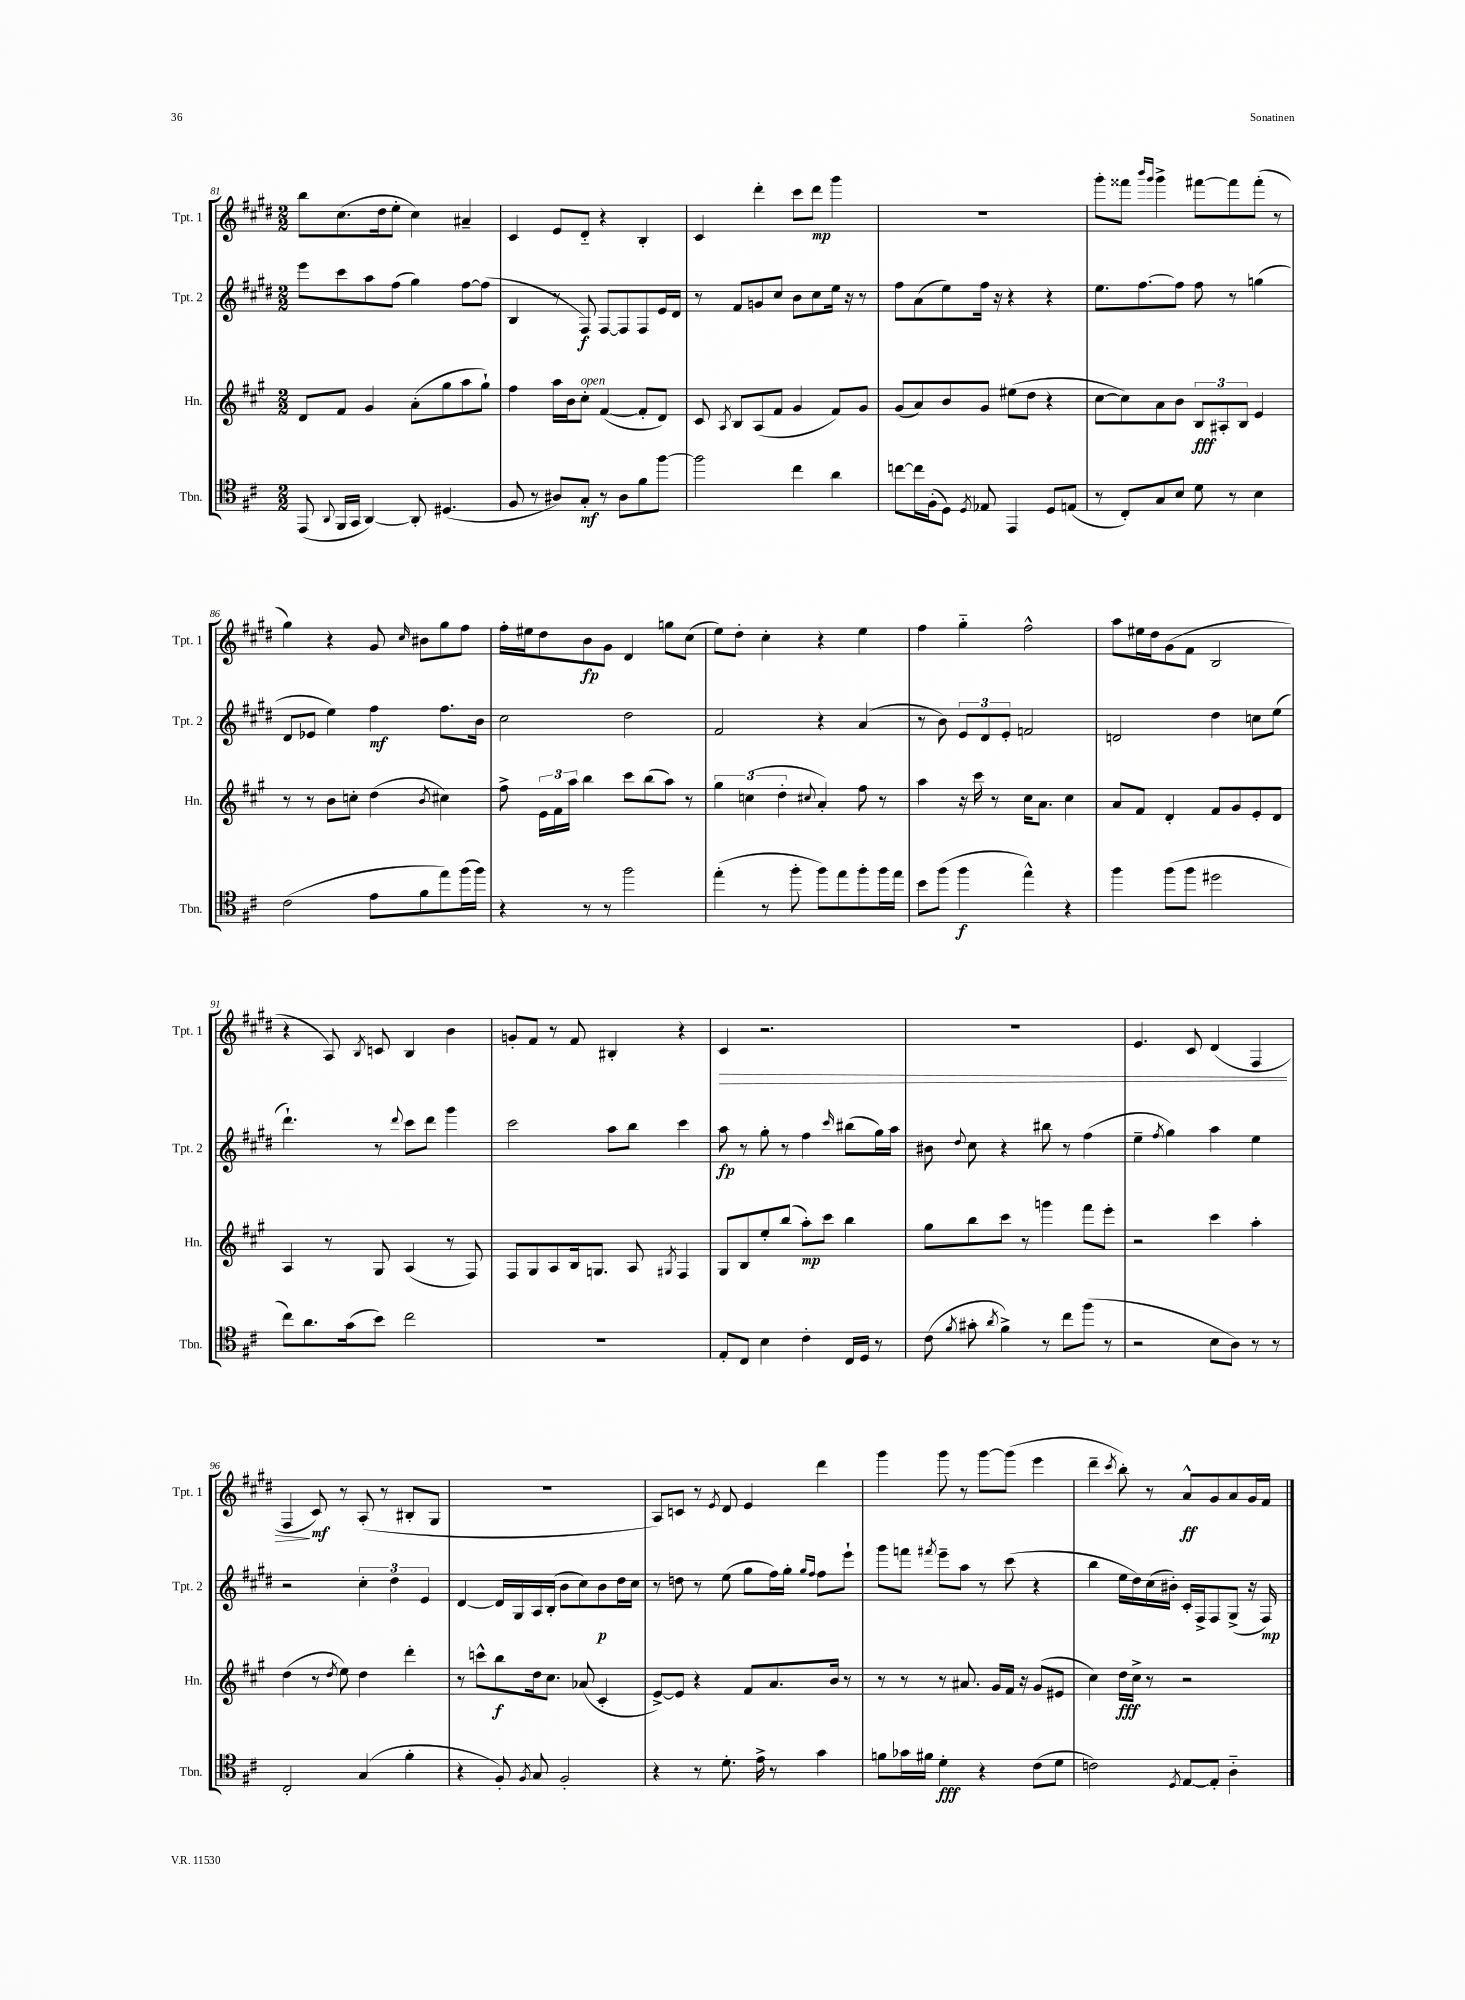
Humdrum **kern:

**kern	**kern	**kern	**kern
*staff4	*staff3	*staff2	*staff1
*clefC4	*clefG2	*clefG2	*clefG2
*k[f#c#]	*k[f#c#g#]	*k[f#c#g#d#]	*k[f#c#g#d#]
*M2/2	*M2/2	*M2/2	*M2/2
(8EE	8d	8eee	8bb
8qqAA	.	.	.
16FF#	8f#	8ccc#	(8.cc#
16GG	.	.	.
[4AA)	4g#	8aa	.
.	.	.	16dd#
.	.	(8ff#	8ee'
8AA']	(8a'	4gg#)	4cc#)
(4.D#	8gg#	.	.
.	8aa	[8ff#	4a#~
.	8gg#`)	(8ff#]	.
=	=	=	=
8F#	4ff#	4B	4c#
8r	.	.	.
8A#)	16aa	8r	8e
.	16b	.	.
8G'	8cc#'	8F#)	8d#'~
8r	([4f#	[8F#	4r
8A#	.	8F#]	.
8f#	8f#']	8F#	4B'
[8ff#	8d)	16e	.
.	.	16d#	.
=	=	=	=
2ff#]	8c#	8r	4c#
.	8qA	.	.
.	8B	8f#	.
.	(8A	8g	4ddd#'
.	8f#	8cc#	.
4cc#	4g#	8b	8ccc#
.	.	8cc#	8ddd#
4a	8f#)	16ee	4ggg#
.	.	16r	.
.	8g#	8r	.
=	=	=	=
[8cc	(8g#	8ff#	1r
16cc]	8a)	(8a	.
(16F#'	.	.	.
8D)	8b	8ee)	.
8qD	.	.	.
8E-	8g#	16ff#	.
.	.	16r	.
4EE	(8ee#	4r	.
.	8dd	.	.
8D	4r	4r	.
(8E	.	.	.
=	=	=	=
8r	[8cc#	8.ee	8ggg#'
8C#')	8cc#])	.	8fff##
.	.	[8.ff#	.
.	.	.	16qqbbb
.	.	.	16qqggg#
8G	8a	.	4ggg#^
8B	8b	8ff#]	.
8d	12B	8ff#	[8fff#
.	12A#'	.	.
8r	.	8r	8fff#]
.	12B	.	.
4B	4e	(4gg	(8fff#'
.	.	.	8r
=	=	=	=
(2c#	8r	8d#	4gg#)
.	8r	8e-	.
.	8b	4ee)	4r
.	8cc'	.	.
8e	(4dd	4ff#	8g#
.	.	.	16qqcc#
8f#	.	.	8b#
.	8qb	.	.
8ee)	4cc#)	8.ff#	8gg#
(16ff#	.	.	8ff#
16ff#)	.	16b	.
=	=	=	=
4r	8ff#^	2cc#	16ff#'
.	.	.	16ee#
.	24e	.	8dd#
.	24f#	.	.
.	24aa	.	.
8r	4bb	.	8b
8r	.	.	8g#
2ff#	8ccc#	2dd#	4d#
.	(8bb	.	.
.	8aa)	.	8gg
.	8r	.	(8cc#
=	=	=	=
(4ee'	6gg#	2f#	8ee)
.	.	.	8dd#'
.	(6cc	.	.
8r	.	.	4cc#'
.	6dd'	.	.
8ff#'	.	.	.
.	8qqcc#	.	.
8ff#)	4a')	4r	4r
8ee	.	.	.
8ff#'	8ff#	(4a	4ee
16ff#	8r	.	.
16ee	.	.	.
=	=	=	=
8b	4aa	8r	4ff#
(8ff#	.	8b)	.
4ff#	16r	12e	4gg#'~
.	16ccc#	.	.
.	.	12d#	.
.	8r	.	.
.	.	12e'	.
4ee^^)	16cc#	2f	2ff#^^
.	8.a	.	.
4r	4cc#	.	.
=	=	=	=
4ff#	8a	2d	8aa
.	8f#	.	16ee#
.	.	.	16dd#
(8ff#	4d'	.	(8g#
8ff#	.	.	8f#
2dd#	8f#	4dd#	2B
.	8g#	.	.
.	8e'	8cc	.
.	8d	(8ee	.
=	=	=	=
8cc#)	4A	4.ddd#`)	4r
8.a	.	.	.
.	8r	.	8A)
(16g	.	.	.
.	.	.	8qB
8b)	8G#	8r	8c
.	.	8qqddd#	.
2cc#	(4A	8ccc#	4B
.	.	8ddd#	.
.	8r	4ggg#	4b
.	8F#)	.	.
=	=	=	=
1r	8F#	2ccc#	8g'
.	8G#	.	8f#
.	8A	.	8r
.	16B	.	8f#
.	8.G	.	.
.	.	8aa	4B#'
.	8A	8bb	.
.	8qG#	.	.
.	4F#	4ccc#	4r
=	=	=	=
8E'	8G#	8aa	4c#
8C#	8B	8r	.
4B	8ee'	8gg#'	2.r
.	(8bb	8r	.
4c#'	8aa')	4ff#	.
.	8ccc#	.	.
.	.	16qqccc#	.
16C#	4bb	(8bb#	.
16D	.	.	.
8r	.	16gg#)	.
.	.	16aa	.
=	=	=	=
(8c#	8gg#	8b#	1r
8qf#	.	8qqdd#	.
8g#'	8bb	8cc#	.
8qa	.	.	.
4f#^)	8ccc#	4r	.
.	8r	.	.
8r	4ggg	8bb#	.
8cc#	.	8r	.
(8ff#	8fff#	(4ff#	.
8r	8eee'	.	.
=	=	=	=
2r	2r	4ee~	4.e
.	.	8qff#	.
.	.	4gg#)	.
.	.	.	8c#
8B	4ccc#	4aa	(4d#
8A)	.	.	.
8r	4aa'	4ee	4F#
8r	.	.	.
=	=	=	=
2C#'	(4dd	2r	4F#
.	8r	.	8c#)
.	8qdd	.	.
.	8ee)	.	8r
(4G	4dd	6cc#'	(8A'
.	.	.	8r
.	.	6dd#	.
4f#'	4ddd'	.	8B#'
.	.	6e	.
.	.	.	8G#
=	=	=	=
4r	8r	[4d#	1r
.	8ccc^^	.	.
8F#')	8bb	16d#]	.
.	.	16G#	.
8qF#	.	.	.
8G	16dd	16A	.
.	8.cc#	(16B'	.
2F#'	.	8b	.
.	(8a-	8cc#)	.
.	4c#'	8b	.
.	.	16dd#	.
.	.	16cc#	.
=	=	=	=
4r	[8e^)	8r	8A)
.	8e]	8dd	8c
8r	4r	8r	8r
.	.	.	8qe
8.d'	.	(8ee	8d#
.	8f#	8gg#	4e
16e^	.	.	.
8r	8.a	16ff#)	.
.	.	16gg#'	.
.	.	16qqgg#	.
.	.	16qqff#	.
4g	.	8ff#	4ddd#
.	16b	.	.
.	8r	8eee`	.
=	=	=	=
8f	8r	8ggg#	4ggg#
16g-	8r	8fff	.
16f#	.	.	.
.	.	8qfff#	.
4d'	8r	8eee~	8ggg#
.	8.a#	8aa	8r
4r	.	8r	[8ggg#
.	16g#	.	.
.	16f#	(8ccc#	(8ggg#]
.	16r	.	.
(8c#	(8g#	4r	4eee
8d	8e#	.	.
=	=	=	=
2c)	4cc#)	4bb	4ddd#~
.	.	.	8qccc#
.	16dd	16ee	8bb')
.	16cc#^	16dd#)	.
.	8r	(16cc#	8r
.	.	16b#')	.
8qD	.	.	.
[8E	2r	16c#'	8a^^
.	.	16F#^	.
8E']	.	8F#	8g#
4A'~	.	(8G#^	8a
.	.	16r	16g#
.	.	16F#)	16f#
==	==	==	==
*-	*-	*-	*-
